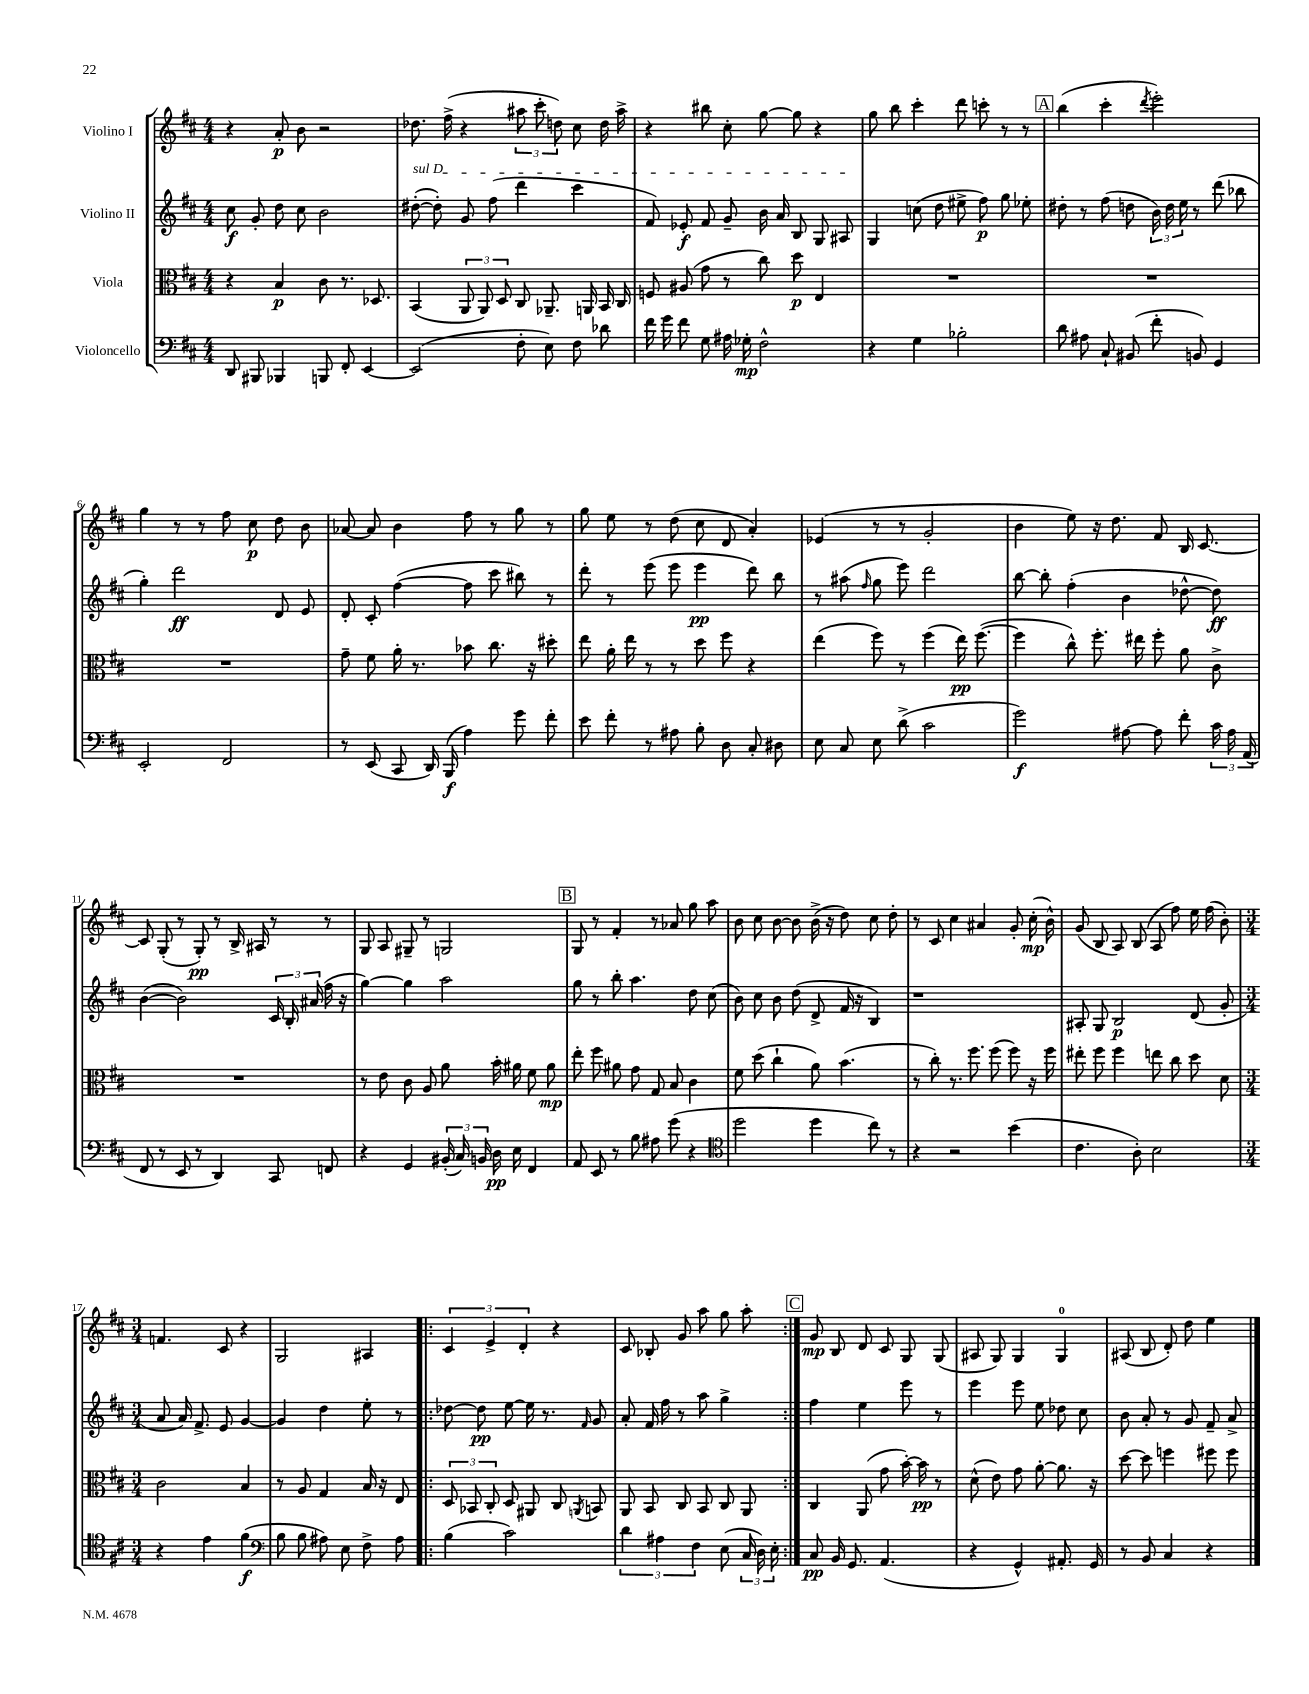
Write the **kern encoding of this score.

**kern	**dynam	**kern	**dynam	**kern	**dynam	**kern	**dynam
*part4	*part4	*part3	*part3	*part2	*part2	*part1	*part1
*staff4	*staff4	*staff3	*staff3	*staff2	*staff2	*staff1	*staff1
*I"Violoncello	*	*I"Viola	*	*I"Violino II	*	*I"Violino I	*
*clefF4	*	*clefC3	*	*clefG2	*	*clefG2	*
*k[f#c#]	*	*k[f#c#]	*	*k[f#c#]	*	*k[f#c#]	*
*M4/4	*	*M4/4	*	*M4/4	*	*M4/4	*
=1	=1	=1	=1	=1	=1	=1	=1
8DD/	.	4r	.	8cc#\	f	4r	.
8BBB#X/	.	.	.	8g'/	.	.	.
4BBB-X/	.	4B/	p	8dd\	.	8a'/	p
.	.	.	.	8cc#\	.	8b\	.
8BBBn/	.	8c#\	.	2b\	.	2r	.
8FF#'/	.	8.r	.	.	.	.	.
[4EE/	.	.	.	.	.	.	.
.	.	8.D-X/	.	.	.	.	.
=2	=2	=2	=2	=2	=2	=2	=2
!	!	!	!	!LO:TX:a:i:t=sul D	!	!	!
(2EE/]	.	(4BB/	.	([8dd#X'\	.	8.dd-X\	.
.	.	.	.	8dd#'\])	.	.	.
.	.	.	.	.	.	(16ff#^\	.
.	.	12AA/	.	8g/	.	4r	.
.	.	12AA/)	.	.	.	.	.
.	.	.	.	(8ff#\	.	.	.
.	.	12D/	.	.	.	.	.
8F#'\	.	8C#/	.	4ddd\	.	12aa#X\	.
.	.	.	.	.	.	12ccc#'\	.
8E\)	.	8.AA-X~/	.	.	.	.	.
.	.	.	.	.	.	12ddn\)	.
8F#\	.	.	.	4ccc#\	.	8cc#\	.
.	.	16AAn/	.	.	.	.	.
8d-X\	.	16BB/	.	.	.	16dd\	.
.	.	16C#/	.	.	.	16aa#^\	.
=3	=3	=3	=3	=3	=3	=3	=3
16f#\	.	8Fn/	.	8f#/)	.	4r	.
16g\	.	.	.	.	.	.	.
8f#\	.	(8A#X/	.	8e-X'/	f	.	.
8G\	.	8g\	.	8f#/	.	8bb#X\	.
16A#X\	.	8r	.	8g~/	.	8cc#'\	.
16G-X'\	mp	.	.	.	.	.	.
2F#^^\	.	8cc#\)	.	16b\	.	[8gg\	.
.	.	.	.	16a/	.	.	.
.	.	8dd\	p	8B/	.	8gg\]	.
.	.	4E/	.	8G/	.	4r	.
.	.	.	.	8A#X/	.	.	.
=4	=4	=4	=4	=4	=4	=4	=4
4r	.	1r	.	4G/	.	8gg\	.
.	.	.	.	.	.	8bb\	.
4G\	.	.	.	(8ccn\	.	4ccc#'\	.
.	.	.	.	8dd\	.	.	.
2B-X'\	.	.	.	8ee#X^\	.	8ddd\	.
.	.	.	.	8ff#\)	p	8cccn'\	.
.	.	.	.	8gg\	.	8r	.
.	.	.	.	8ee-X'\	.	8r	.
!!LO:REH:place=s1:t=A
=5	=5	=5	=5	=5	=5	=5	=5
8d\	.	1r	.	8dd#X'\	.	(4bb\	.
8A#X\	.	.	.	8r	.	.	.
8C#`/	.	.	.	(8ff#\	.	4ccc#'\	.
(8BB#X/	.	.	.	8ddn\	.	.	.
.	.	.	.	.	.	8qddd/	.
8f#'\	.	.	.	24b\)	.	2eee'\)	.
.	.	.	.	24dd\	.	.	.
.	.	.	.	24ee\	.	.	.
8BBn/)	.	.	.	8r	.	.	.
4GG/	.	.	.	(8ddd\	.	.	.
.	.	.	.	8bb-X\	.	.	.
!!LO:LB:g=z
=6	=6	=6	=6	=6	=6	=6	=6
2EE'/	.	1r	.	4gg'\)	.	4gg\	.
.	.	.	.	2ddd\	ff	8r	.
.	.	.	.	.	.	8r	.
2FF#/	.	.	.	.	.	8ff#\	.
.	.	.	.	.	.	8cc#\	p
.	.	.	.	8d/	.	8dd\	.
.	.	.	.	8e/	.	8b\	.
=7	=7	=7	=7	=7	=7	=7	=7
8r	.	8g~\	.	8d'/	.	[8a-X/	.
(8EE/	.	8f#\	.	8c#'/	.	8a-/]	.
8CC#/	.	16a'\	.	([4ff#\	.	4b\	.
.	.	8.r	.	.	.	.	.
16DD/)	.	.	.	.	.	.	.
(16BBB/	f	.	.	.	.	.	.
4A\)	.	8b-X\	.	8ff#\]	.	8ff#\	.
.	.	8.cc#\	.	8ccc#\	.	8r	.
8g\	.	.	.	8bb#X\)	.	8gg\	.
.	.	16r	.	.	.	.	.
8f#'\	.	8dd#X'\	.	8r	.	8r	.
=8	=8	=8	=8	=8	=8	=8	=8
8e\	.	8ee\	.	8ddd'\	.	8gg\	.
8f#'\	.	16a'\	.	8r	.	8ee\	.
.	.	16ee\	.	.	.	.	.
8r	.	8r	.	(8eee\	.	8r	.
8A#X\	.	8r	.	8eee\	.	(8dd\	.
8B'\	.	8dd\	.	4eee\	pp	8cc#\	.
8D\	.	8ff#\	.	.	.	8d/	.
8C#'/	.	4r	.	8ddd\)	.	4a'/)	.
8D#X\	.	.	.	8bb\	.	.	.
=9	=9	=9	=9	=9	=9	=9	=9
8E\	.	(4ee\	.	8r	.	(4e-X/	.
8C#/	.	.	.	(8aa#X\	.	.	.
.	.	.	.	16qqff#/	.	.	.
8E\	.	8ff#\)	.	8gg\	.	8r	.
(8d^\	.	8r	.	8eee\)	.	8r	.
2c#\	.	(4ff#\	.	2ddd\	.	2g'/	.
.	.	16ee\)	pp	.	.	.	.
.	.	([8.ff#\	.	.	.	.	.
=10	=10	=10	=10	=10	=10	=10	=10
2g\)	f	4ff#\]	.	[8bb\	.	4b\	.
.	.	.	.	8bb'\]	.	.	.
.	.	8cc#^^\)	.	(4ff#'\	.	8ee\)	.
.	.	8.ff#'\	.	.	.	16r	.
.	.	.	.	.	.	8.dd\	.
[8A#X\	.	.	.	4b\	.	.	.
.	.	16ee#X\	.	.	.	.	.
8A#\]	.	8ff#'\	.	.	.	8f#/	.
8f#'\	.	8a\	.	[8dd-X^^\	.	16B/	.
.	.	.	.	.	.	[8.c#/	.
24c#\	.	8c#^\	.	8dd-\])	ff	.	.
24A#\	.	.	.	.	.	.	.
(24AA/	.	.	.	.	.	.	.
!!LO:LB:g=z
=11	=11	=11	=11	=11	=11	=11	=11
8FF#/	.	1r	.	([4b\	.	8c#/]	.
8r	.	.	.	.	.	(8G'/	.
8EE/	.	.	.	2b\])	.	8r	.
8r	.	.	.	.	.	8G'/)	pp
4DD/)	.	.	.	.	.	8r	.
.	.	.	.	.	.	16B^/	.
.	.	.	.	.	.	16A#X/	.
8CC#/	.	.	.	24c#/	.	8r	.
.	.	.	.	24B'/	.	.	.
.	.	.	.	(24a#X/	.	.	.
8FFn/	.	.	.	16ff#\	.	8r	.
.	.	.	.	16r	.	.	.
=12	=12	=12	=12	=12	=12	=12	=12
4r	.	8r	.	[4gg\)	.	8G/	.
.	.	8e\	.	.	.	8A/	.
4GG/	.	8c#\	.	4gg\]	.	8G#X~/	.
.	.	8A/	.	.	.	8r	.
(24BB#X'/	.	8a\	.	2aa\	.	2Gn/	.
24C#/)	.	.	.	.	.	.	.
24BBn/	.	.	.	.	.	.	.
16D\	pp	16b'\	.	.	.	.	.
16E\	.	16a#X\	.	.	.	.	.
4FF#/	.	8f#\	.	.	.	.	.
.	.	8a#\	mp	.	.	.	.
!!LO:REH:place=s1:t=B
=13	=13	=13	=13	=13	=13	=13	=13
8AA/	.	8ee'\	.	8gg\	.	8G/	.
8EE/	.	8ff#\	.	8r	.	8r	.
8r	.	8a#X\	.	8bb'\	.	4f#'/	.
8B\	.	8g\	.	4.aa\	.	.	.
8A#X\	.	8G/	.	.	.	8r	.
(8g\	.	8B/	.	.	.	8a-X/	.
4r	.	4c#\	.	8dd\	.	8gg\	.
.	.	.	.	(8cc#\	.	8aa\	.
=14	=14	=14	=14	=14	=14	=14	=14
*clefC4	*	*	*	*	*	*	*
2dd\	.	8f#\	.	8b\)	.	8b\	.
.	.	(8dd\	.	8cc#\	.	8cc#\	.
.	.	4cc#`\	.	8b\	.	[8b\	.
.	.	.	.	(8dd\	.	8b\]	.
4dd\	.	8a\)	.	8d^/	.	(16b^\	.
.	.	.	.	.	.	16r	.
.	.	(4.b\	.	16f#/	.	8dd\)	.
.	.	.	.	16r	.	.	.
8cc#\)	.	.	.	4B/)	.	8cc#\	.
8r	.	.	.	.	.	8dd'\	.
=15	=15	=15	=15	=15	=15	=15	=15
4r	.	8r	.	1r	.	8r	.
.	.	8cc#'\)	.	.	.	8c#/	.
2r	.	8.r	.	.	.	4cc#\	.
.	.	8.ff#\	.	.	.	.	.
.	.	.	.	.	.	4a#X/	.
.	.	(8ff#\	.	.	.	.	.
(4b\	.	8ff#\)	.	.	.	8g'/	.
.	.	16r	.	.	.	(16cc#'\	mp
.	.	16ff#\	.	.	.	16b^^\)	.
=16	=16	=16	=16	=16	=16	=16	=16
4.c#\	.	8ee#X'\	.	8A#X'/	.	(8g/	.
.	.	8ff#\	.	8G/	.	8B/	.
.	.	4ff#\	.	2B/	p	8A/)	.
8A'\)	.	.	.	.	.	(8B/	.
2B\	.	8een\	.	.	.	8A/	.
.	.	8cc#\	.	.	.	8ff#\)	.
.	.	8dd\	.	(8d/	.	16ee\	.
.	.	.	.	.	.	(16ff#\	.
.	.	8d\	.	8g'/	.	8b'\)	.
!!LO:LB:g=z
=17	=17	=17	=17	=17	=17	=17	=17
*M3/4	*	*M3/4	*	*M3/4	*	*M3/4	*
4r	.	2c#\	.	8a/	.	4.fn/	.
.	.	.	.	16a/)	.	.	.
.	.	.	.	8.f#^/	.	.	.
4e\	.	.	.	.	.	.	.
.	.	.	.	8e/	.	8c#/	.
(4f#\	f	4B/	.	[4g/	.	4r	.
=18	=18	=18	=18	=18	=18	=18	=18
*clefF4	*	*	*	*	*	*	*
8B\	.	8r	.	4g/]	.	2G/	.
8B\	.	8A/	.	.	.	.	.
8A#X\)	.	4G/	.	4dd\	.	.	.
8E\	.	.	.	.	.	.	.
8F#^\	.	16B/	.	8ee'\	.	4A#X/	.
.	.	16r	.	.	.	.	.
8A#\	.	8E/	.	8r	.	.	.
=19!|:	=19!|:	=19!|:	=19!|:	=19!|:	=19!|:	=19!|:	=19!|:
(4B\	.	12D/	.	[8dd-X\	.	6c#/	.
.	.	12BB-X/	.	.	.	.	.
.	.	.	.	8dd-\]	pp	.	.
.	.	12C#'/	.	.	.	6e^/	.
2c#\)	.	8D/	.	[8ee\	.	.	.
.	.	.	.	.	.	6d'/	.
.	.	8AA#X/	.	16ee\]	.	.	.
.	.	.	.	8.r	.	.	.
.	.	8C#/	.	.	.	4r	.
.	.	8qAAn/	.	16qqf#/	.	.	.
.	.	8BBn/	.	8g/	.	.	.
=20	=20	=20	=20	=20	=20	=20	=20
6d\	.	8AA/	.	8a'/	.	8c#/	.
.	.	8BB/	.	16f#/	.	8B-X'/	.
6A#X\	.	.	.	.	.	.	.
.	.	.	.	16ff#\	.	.	.
.	.	8C#/	.	8r	.	8g/	.
6F#\	.	.	.	.	.	.	.
.	.	8BB/	.	8aa\	.	8aa\	.
(8E\	.	8C#/	.	4gg^\	.	8gg\	.
24C#/	.	8AA/	.	.	.	8aa'\	.
24D\)	.	.	.	.	.	.	.
24E'\	.	.	.	.	.	.	.
!!LO:REH:place=s1:t=C
=21:|!	=21:|!	=21:|!	=21:|!	=21:|!	=21:|!	=21:|!	=21:|!
8C#/	pp	4C#/	.	4ff#\	.	8g/	mp
16BB/	.	.	.	.	.	8B/	.
8.GG/	.	.	.	.	.	.	.
.	.	(8AA/	.	4ee\	.	8d/	.
(4.AA/	.	8g\	.	.	.	8c#/	.
.	.	[16b'\)	.	8eee\	.	8G/	.
.	.	16b\]	pp	.	.	.	.
.	.	8r	.	8r	.	(8G/	.
=22	=22	=22	=22	=22	=22	=22	=22
4r	.	(8d^^\	.	4eee\	.	8A#X/	.
.	.	8e\)	.	.	.	8G/)	.
4GG^^/)	.	8g\	.	8eee\	.	4G/	.
.	.	[8a'\	.	8ee\	.	.	.
8.AA#X'/	.	8.a\]	.	8dd-X\	.	4G/	.
.	.	.	.	8cc#\	.	.	.
16GG/	.	16r	.	.	.	.	.
=23	=23	=23	=23	=23	=23	=23	=23
8r	.	[8dd\	.	8b\	.	(8A#X/	.
8BB/	.	8dd\]	.	8a'/	.	8B/	.
4C#/	.	4ffn\	.	8r	.	8d'/)	.
.	.	.	.	8g/	.	8dd\	.
4r	.	8ff#X\	.	8f#~/	.	4ee\	.
.	.	8ff#\	.	8a^/	.	.	.
==	==	==	==	==	==	==	==
*-	*-	*-	*-	*-	*-	*-	*-
